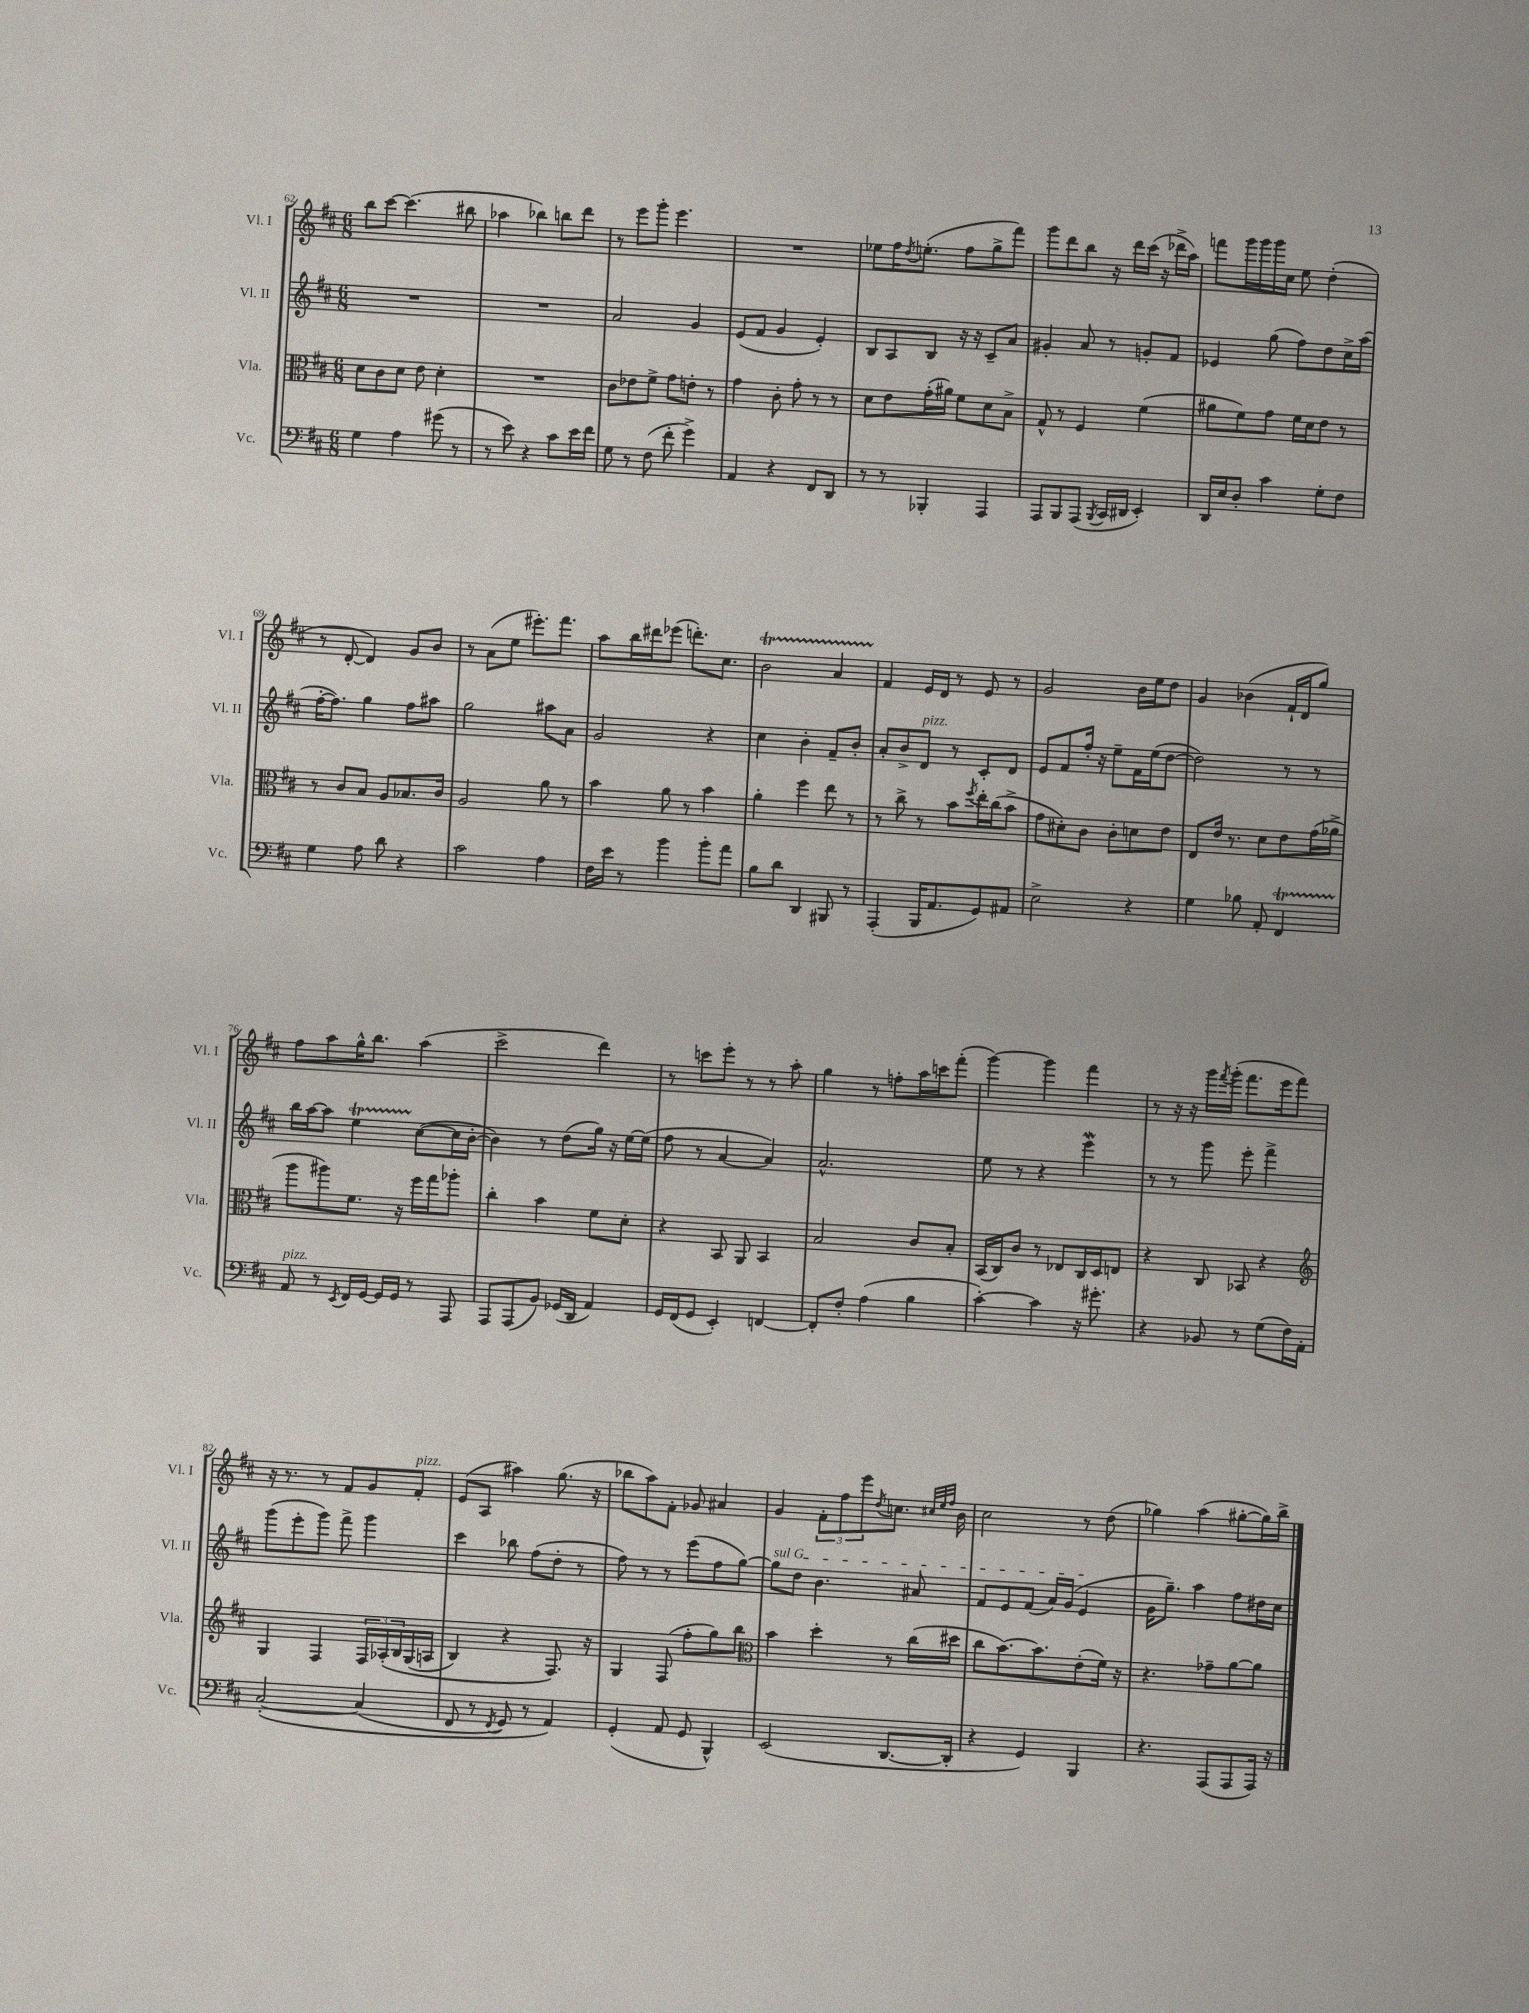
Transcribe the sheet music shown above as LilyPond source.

<<
\new StaffGroup <<
\new Staff = "s0" \with { instrumentName = "Vl. I" shortInstrumentName = "Vl. I" } {
    \clef treble \key d \major \numericTimeSignature \time 6/8
    b''8 cis'''8~ cis'''4.( bis''8 |
    aes''4 bes''4) b''8 d'''8 |
    r8 e'''8 g'''8-. e'''4. |
    R2. |
    ees''8 fis''16 \acciaccatura { d''8 } e''8.-.( fis''8 g''8-> fis'''8) |
    g'''8 d'''8 b''8 r16 d'''16 cis'''16( r16 des'''16-> a''16) |
    f'''8 g'''16 g'''16 g'''16 cis''16 e''8 d''4-.( |
    r8 d'8~-. d'4) g'8 b'8 |
    r8 a'8( e''8 eis'''8.-.) fis'''8. |
    a''8 b''16 dis'''16 ees'''8( d'''8.-.) cis''8. |
    b'2\startTrillSpan a'4 |
    fis'4\stopTrillSpan e'16 d'16 r8 e'8 r8 |
    g'2 b'16 e''16 d''8 |
    g'4 bes'4( fis'16-! d'16 g''8) |
    fis''8 a''8 g''16-^ b''8. a''4( |
    cis'''2-> d'''4) |
    r8 c'''8 e'''8-. r8 r8 a''8-. |
    g''4 r8 f''8-. a''16 c'''16 fis'''8-.( |
    g'''4~) g'''4 fis'''4 |
    r8 r16 r16 g'''16 \acciaccatura { fis'''8 } g'''16-.( fis'''8. e'''16 fis'''8) |
    r16 r8. r8 fis'8 g'8 fis'8-.^\markup { \italic "pizz." } |
    e'8( a8 ais''4) g''8.( r16 |
    bes''8 a''8) fis'8-. ges'8 ais'4 |
    g'4 \tuplet 3/2 { fis'8-. fis''8 e'''8 } \acciaccatura { d''8 } c''8. \grace { cis''32 e''32 fis''32 } b'16 |
    cis''2 r8 d''8( |
    ges''4) a''4( gis''8~-. gis''16) b''16-> \bar "|." |
}
\new Staff = "s1" \with { instrumentName = "Vl. II" shortInstrumentName = "Vl. II" } {
    \clef treble \key d \major \numericTimeSignature \time 6/8
    R2. |
    R2. |
    a'2 g'4 |
    e'8( fis'8 g'4 e'4-.) |
    b8 a8 b8 r16 r16 cis'8-- a'8 |
    gis'4-. a'8 r8 g'8-. fis'8 |
    ees'4 g''8( fis''8) d''8 cis''16-> a''16( |
    fis''16~-. fis''8.) g''4 fis''8 ais''8 |
    g''2 ais''8 a'8 |
    g'2 r4 |
    cis''4 b'4-. fis'8-- b'8-. |
    a'8-. b'8-> d'8^\markup { \italic "pizz." } r8 cis'8-. d'8 |
    e'8 fis'8 fis''16-. r16 e''8-- fis'16 e''16( d''8~ |
    d''2) r8 r8 |
    b''16 a''16~ a''8 e''4\startTrillSpan cis''8~\stopTrillSpan( cis''16 b'16~-. |
    b'4) r8 d''8( g''16) r16 e''16~ e''16( |
    fis''8 r8 a'4~ a'4) |
    a'2.-^ |
    e''8 r8 r4 e'''4\mordent |
    r8 r8 g'''8 e'''8-. fis'''4-> |
    g'''8( e'''8-. g'''8) fis'''8-> g'''4 |
    cis'''4 bes''8 fis''8( d''8-. r8 |
    fis''8) r8 r8 e'''8( fis''8 g''8~) |
    \once \override TextSpanner.bound-details.left.text = \markup { \italic "sul G" } g''8\startTextSpan d''8 b'4. ais'8 |
    fis'8 e'8 fis'8( a'16) g'16( e'4\stopTextSpan |
    g'16 g''8.--) a''4 fis''8 dis''16 cis''16 \bar "|." |
}
\new Staff = "s2" \with { instrumentName = "Vla." shortInstrumentName = "Vla." } {
    \clef alto \key d \major \numericTimeSignature \time 6/8
    d'8 cis'8 d'8 e'8 d'4-. |
    R2. |
    cis'8 ees'8 fis'8-> g'8 e'8-. r8 |
    g'4 cis'8-. g'8-. r8 r8 |
    d'8 e'8 g'16-.( ais'16) fis'8 d'8 b8-> |
    g8-^ r8 fis4 fis'4( |
    ais'8 fis'8) g'8 fis'16 d'16 e'8 r8 |
    r8 cis'8 b8 a8 bes8. cis'16 |
    a2 a'8 r8 |
    b'4 a'8 r8 b'4 |
    a'4-. fis''4 e''8 r8 |
    r8 cis''8-> r8 b'8 \acciaccatura { fis''8 } e''16-. cis''16( b'8-> |
    g'8 dis'8-.) cis'8 cis'8-. d'8 e'8 |
    e8 e'16 r8. d'8 e'8 g'16( aes'16-> |
    a''8 ais''8) fis'8. r16 fis''16 g''16 aes''8-. |
    cis''4-. b'4 fis'8 d'8-. |
    r4 b,8 a,8 b,4 |
    b2 cis'8 b8-. |
    b,16( cis16) cis'8 r8 ees8 cis16 d16 e8 |
    r4 cis8 bes,8 r4 |
    \clef treble g4 fis4 \tuplet 3/2 { fis16 aes16-.\( b16 } g16( a16 |
    b4) r4 fis8.\) r16 |
    g4 fis8( fis''8-. g''8) b''8 |
    \clef alto b'4 d''4-. r8 cis''16( dis''16 |
    cis''8 b'8.~) b'8. e'8-.( fis'16) r16 |
    r4. ges'8-- a'8~ a'8 \bar "|." |
}
\new Staff = "s3" \with { instrumentName = "Vc." shortInstrumentName = "Vc." } {
    \clef bass \key d \major \numericTimeSignature \time 6/8
    g4 a4 gis'8( r8 |
    r8 e'8) r4 cis'8 e'16 fis'16 |
    g8 r8 fis8( fis'8-. g'4->) |
    a,4 r4 fis,8 d,8 |
    r8 r8 bes,,4-. a,,4 |
    a,,8 b,,8 a,,8( \acciaccatura { b,,8 } cis,16 dis,16 e,4-.) |
    d,16 e16 d8-. cis'4 g8-. fis8 |
    g4 a8 d'8 r4 |
    cis'2 a4 |
    fis16 e'16 r8 b'4 b'8-. a'8 |
    b8 d'8 d,4 bis,,8 r8 |
    a,,4-.( b,,16 a,8. g,8) ais,8 |
    e2-> r4 |
    g4 bes8 a,8-. fis,4\startTrillSpan |
    a,8\stopTrillSpan^\markup { \italic "pizz." } r8 \acciaccatura { e,8 } fis,16 g,16~ g,16 g,16 r8 a,,8 |
    a,,8 a,,8( b,8) ges,16( d,16 a,4) |
    g,16 fis,16( g,8 e,4-.) f,4~ |
    f,8-. fis8-. a4( b4 |
    cis'4~-.) cis'4 r16 gis'8.-. |
    r4 bes,8 r8 g8( fis16) a,16-. |
    cis2~-.\( cis4( |
    fis,8 r8 \acciaccatura { fis,8 } g,8) r8 a,4\) |
    g,4-.( a,8 g,8 b,,4-^) |
    e,2( d,8.~ d,16-. |
    r4 g,4) b,,4 |
    r4. a,,8( a,,8 a,,16) r16 \bar "|." |
}
>>
>>
\layout { \context { \Score currentBarNumber = #62 } }
